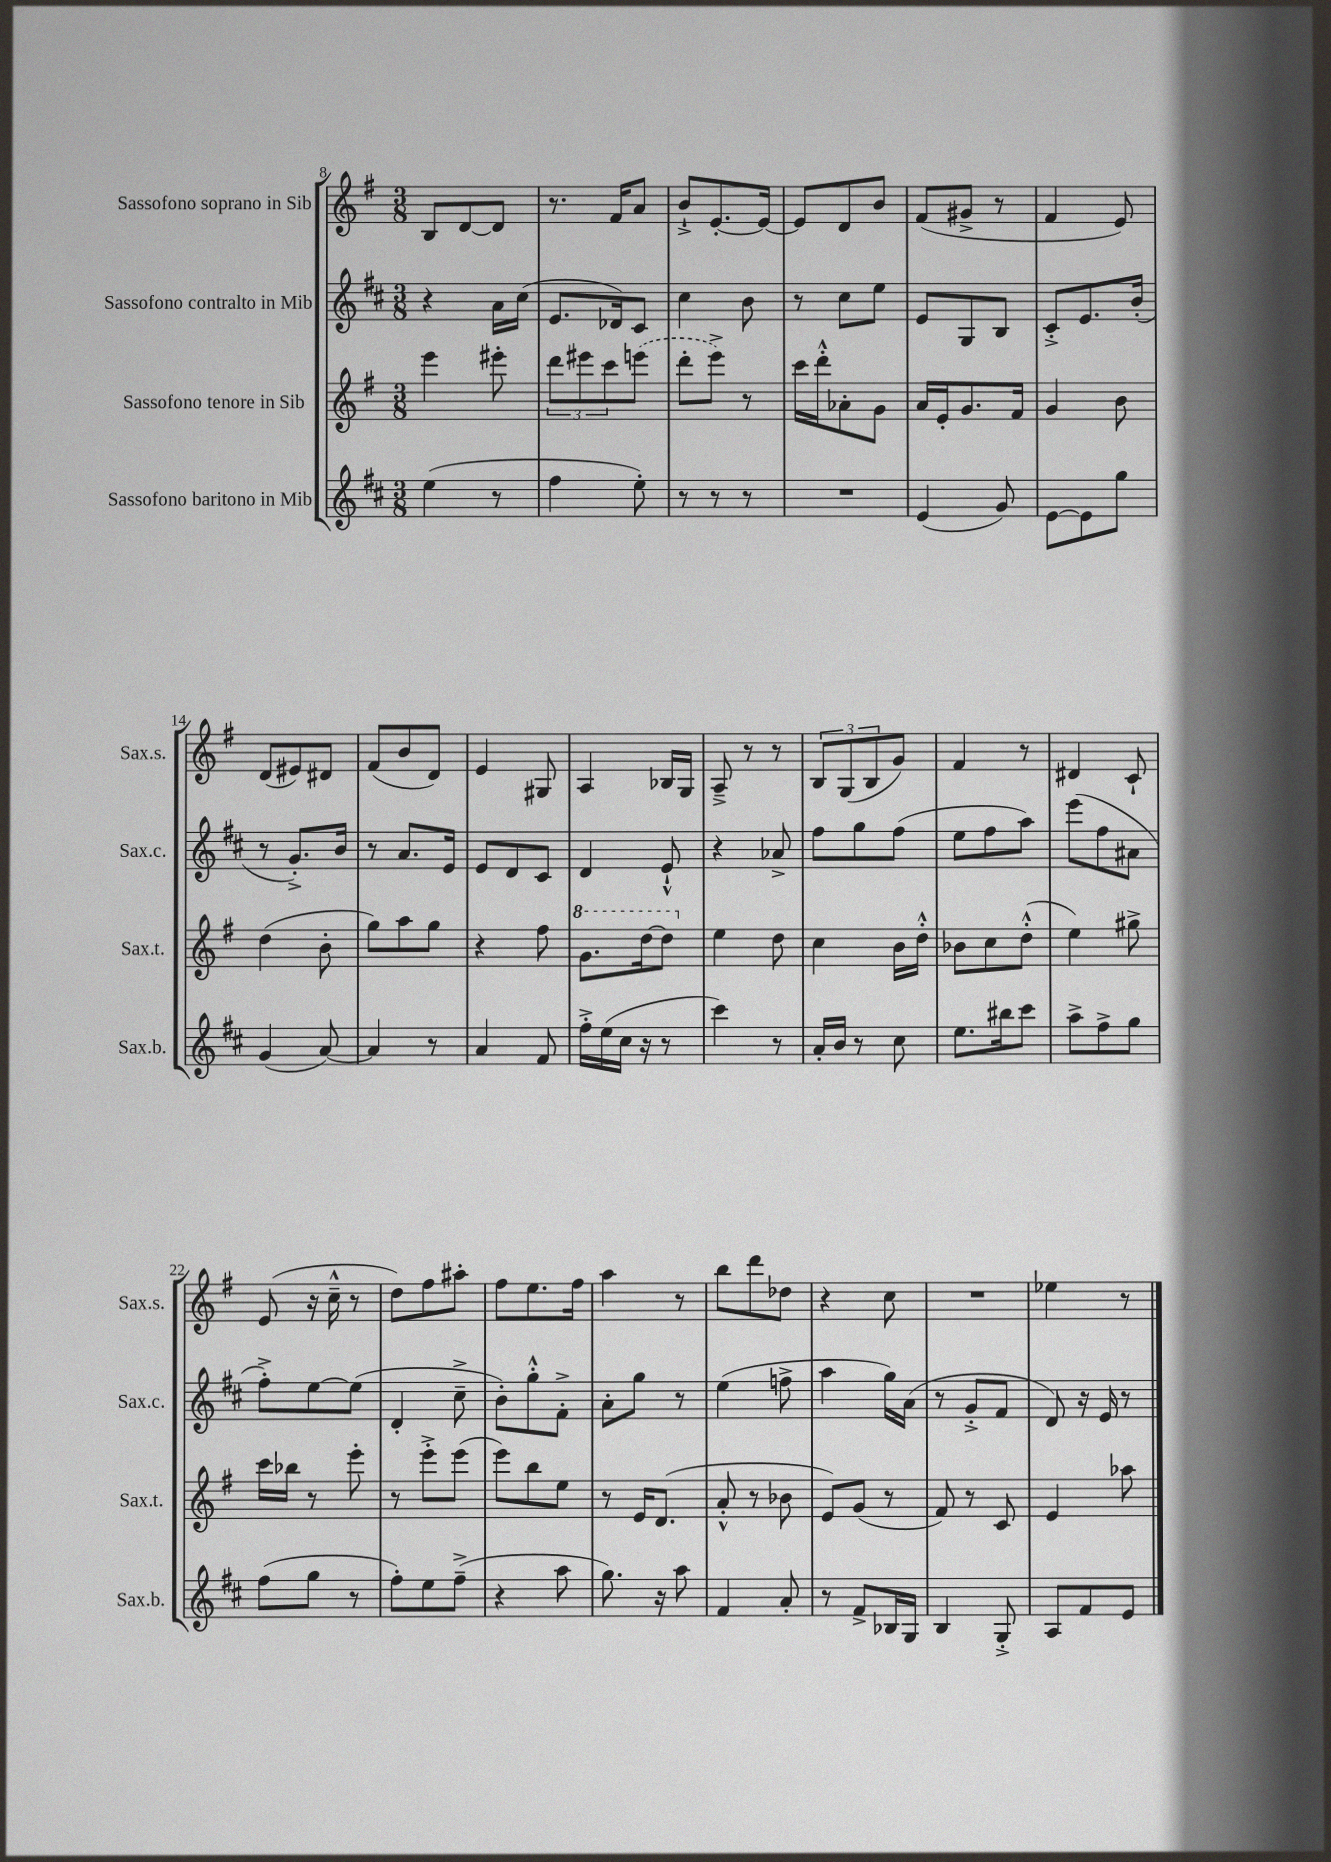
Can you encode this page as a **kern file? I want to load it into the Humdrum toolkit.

**kern	**kern	**kern	**kern
*staff4	*staff3	*staff2	*staff1
*clefG2	*clefG2	*clefG2	*clefG2
*k[f#c#]	*k[f#]	*k[f#c#]	*k[f#]
*M3/8	*M3/8	*M3/8	*M3/8
(4ee	4eee	4r	8B
.	.	.	[8d
8r	8eee#'	16a	8d]
.	.	(16cc#	.
=	=	=	=
4ff#	12ddd	8.e	8.r
.	12eee#	.	.
.	12ccc	.	.
.	.	16d-)	16f#
8ee')	(8eee	8c#	8a
=	=	=	=
8r	8ddd'	4cc#	8b`^
8r	8eee^)	.	[8.e'
8r	8r	8b	.
.	.	.	16e_
=	=	=	=
4.r	16ccc	8r	8e]
.	16ddd'^^	.	.
.	8a-'	8cc#	8d
.	8g	8ee	8b
=	=	=	=
(4e	16a	8e	(8f#
.	16e'	.	.
.	8.g	8G	8g#^
8g)	.	8B	8r
.	16f#	.	.
=	=	=	=
[8e	4g	8c#'^	4f#
8e]	.	8.e	.
8gg	8b	.	8e)
.	.	(16b'	.
=	=	=	=
(4g	(4dd	8r	(8d
.	.	8.g'^)	8e#)
[8a)	8b'	.	8d#
.	.	16b	.
=	=	=	=
4a]	8gg)	8r	(8f#
.	8aa	8.a	8b
8r	8gg	.	8d)
.	.	16e	.
=	=	=	=
4a	4r	8e	4e
.	.	8d	.
8f#	8ff#	8c#	8G#
=	=	=	=
16ff#'^	8.gg	4d	4A
(16ee	.	.	.
16cc#	.	.	.
16r	[16ddd	.	.
8r	8ddd]	8e`^^	16B-
.	.	.	16G
=	=	=	=
4ccc#)	4ee	4r	8A~^
.	.	.	8r
8r	8dd	8a-^	8r
=	=	=	=
16a'	4cc	8ff#	12B
16b	.	.	.
.	.	.	(12G
8r	.	8gg	.
.	.	.	12B
8cc#	16b	(8ff#	8g)
.	16dd'^^	.	.
=	=	=	=
8.ee	8b-	8ee	4f#
.	8cc	8ff#	.
16bb#	.	.	.
8ccc#	(8dd'^^	8aa)	8r
=	=	=	=
8aa^	4ee)	(8eee	4d#
8ff#^	.	8ff#	.
8gg	8gg#^	8a#	8c`
=	=	=	=
(8ff#	16ccc	8ff#'^)	(8e
.	16bb-	.	.
8gg	8r	[8ee	16r
.	.	.	16cc~^^
8r	8eee'	(8ee]	8r
=	=	=	=
8ff#')	8r	4d'	8dd)
8ee	8eee'^	.	8ff#
(8ff#~^	(8eee	8cc#~^	8aa#'
=	=	=	=
4r	8eee)	8b')	8ff#
.	8bb	8gg'^^	8.ee
8aa	8ee	8f#'^	.
.	.	.	16ff#
=	=	=	=
8.gg)	8r	8a'	4aa
.	16e	8gg	.
16r	(8.d	.	.
8aa	.	8r	8r
=	=	=	=
4f#	8a'^^	(4ee	8bb
.	8r	.	8ddd
8a'	8b-	8ff^	8dd-
=	=	=	=
8r	8e)	4aa	4r
8f#^	(8g	.	.
16B-	8r	16gg)	8cc
16G	.	(16a	.
=	=	=	=
4B	8f#)	8r	4.r
.	8r	8g'^	.
8G'^	8c	8f#	.
=	=	=	=
8A	4e	8d)	4ee-
8f#	.	16r	.
.	.	16e	.
8e	8aa-	8r	8r
==	==	==	==
*-	*-	*-	*-
